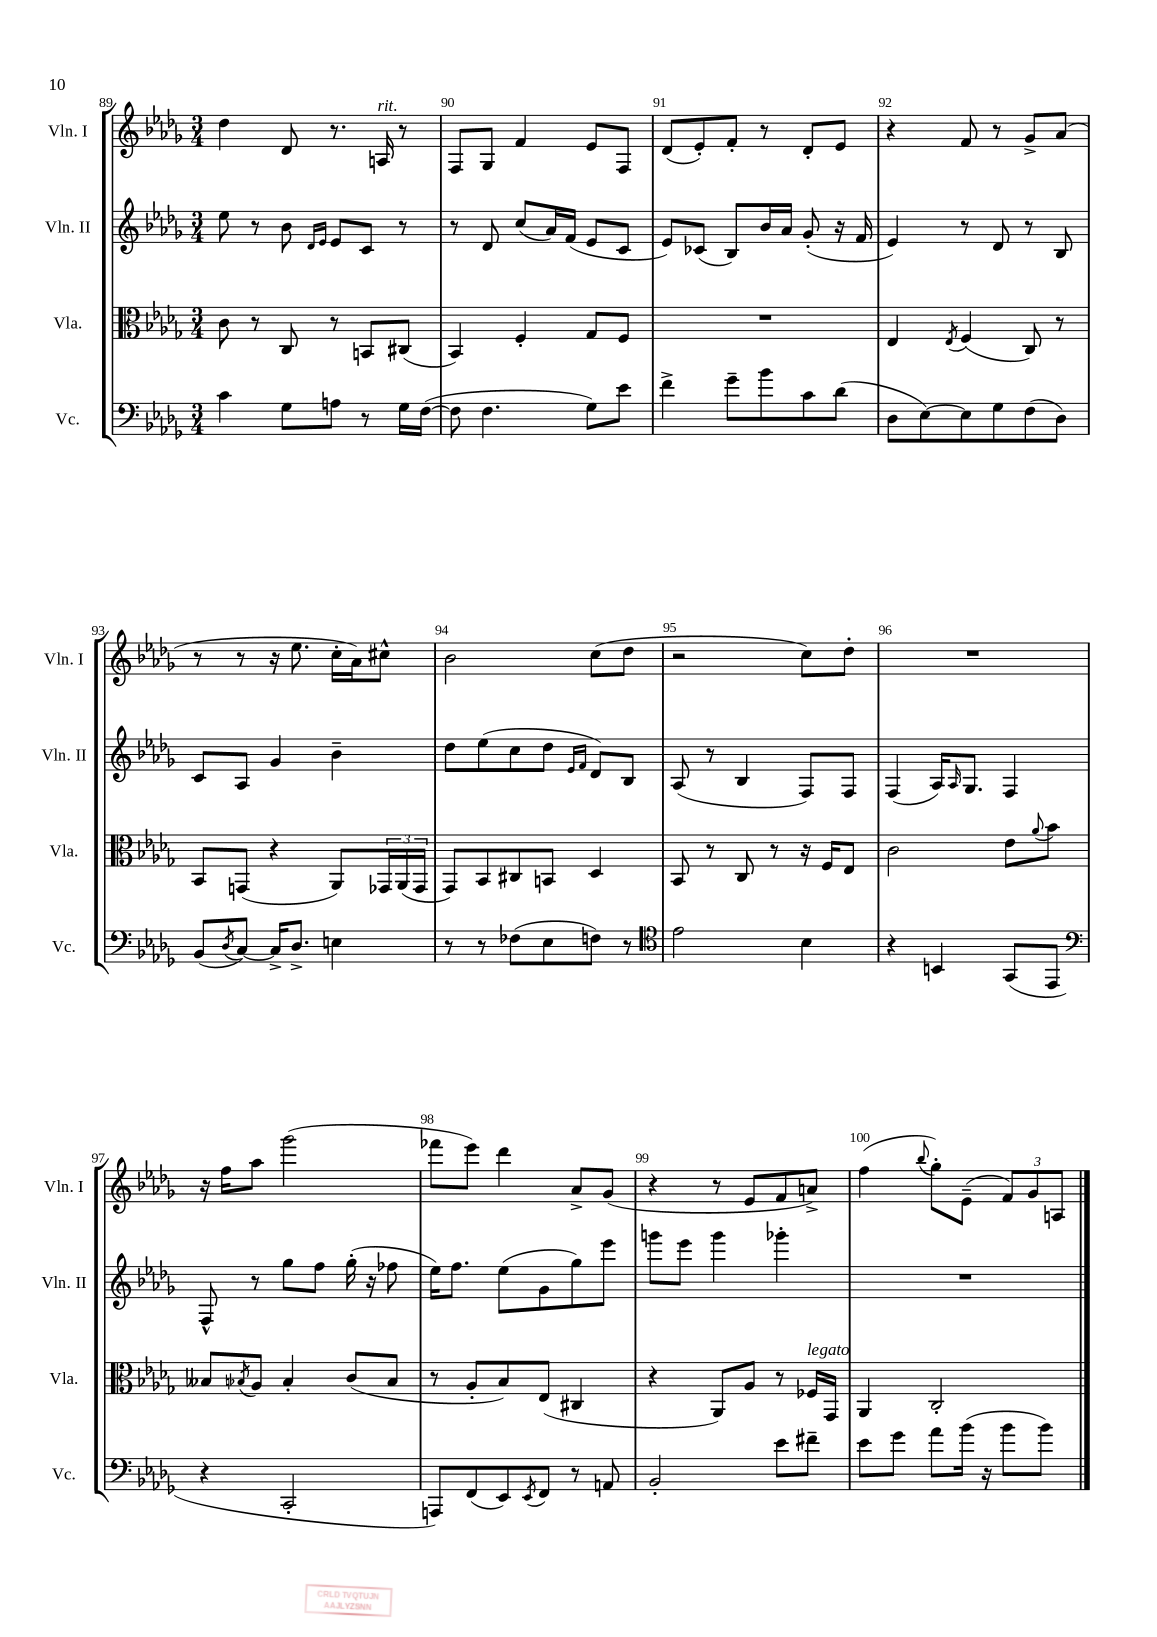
<<
\new StaffGroup <<
\new Staff = "s0" \with { instrumentName = "Vln. I" shortInstrumentName = "Vln. I" } {
    \clef treble \key des \major \numericTimeSignature \time 3/4
    des''4 des'8 r8. a16^\markup { \italic "rit." } r8 |
    f8 ges8 f'4 ees'8 f8 |
    des'8( ees'8-.) f'8-. r8 des'8-. ees'8 |
    r4 f'8 r8 ges'8-> aes'8( |
    r8 r8 r16 ees''8. c''16-. aes'16) cis''8-^ |
    bes'2 c''8( des''8 |
    r2 c''8) des''8-. |
    R2. |
    r16 f''16 aes''8 ges'''2( |
    fes'''8 ees'''8) des'''4 aes'8-> ges'8( |
    r4 r8 ees'8 f'8 a'8->) |
    f''4( \appoggiatura { bes''8 } ges''8-.) ees'8--( \tuplet 3/2 { f'8) ges'8 a8 } \bar "|." |
}
\new Staff = "s1" \with { instrumentName = "Vln. II" shortInstrumentName = "Vln. II" } {
    \clef treble \key des \major \numericTimeSignature \time 3/4
    ees''8 r8 bes'8 \grace { des'16 ees'16 } ees'8 c'8 r8 |
    r8 des'8 c''8( aes'16) f'16( ees'8 c'8 |
    ees'8) ces'8( bes8) bes'16 aes'16 ges'8-.( r16 f'16 |
    ees'4) r8 des'8 r8 bes8 |
    c'8 aes8 ges'4 bes'4-- |
    des''8 ees''8( c''8 des''8 \grace { ees'16 f'16 } des'8) bes8 |
    aes8( r8 bes4 f8) f8 |
    f4( aes16) \grace { aes16 } ges8. f4 |
    f8-^ r8 ges''8 f''8 ges''16-.( r16 fes''8 |
    ees''16) f''8. ees''8( ges'8 ges''8) ees'''8 |
    g'''8 ees'''8 g'''4 ges'''4-. |
    R2. \bar "|." |
}
\new Staff = "s2" \with { instrumentName = "Vla." shortInstrumentName = "Vla." } {
    \clef alto \key des \major \numericTimeSignature \time 3/4
    c'8 r8 c8 r8 b,8 cis8( |
    bes,4) f4-. ges8 f8 |
    R2. |
    ees4 \acciaccatura { ees8 } f4( c8) r8 |
    bes,8 g,8( r4 aes,8) \tuplet 3/2 { ges,16 aes,16( ges,16 } |
    ges,8) bes,8 cis8 b,8 des4 |
    bes,8 r8 c8 r8 r16 f16 ees8 |
    c'2 ees'8 \appoggiatura { aes'8 } bes'8 |
    beses8 \acciaccatura { bes8 } aes8 bes4-. c'8( bes8 |
    r8 aes8-. bes8) ees8( cis4 |
    r4 aes,8) aes8 r8 fes16^\markup { \italic "legato" } ges,16 |
    aes,4 c2-. \bar "|." |
}
\new Staff = "s3" \with { instrumentName = "Vc." shortInstrumentName = "Vc." } {
    \clef bass \key des \major \numericTimeSignature \time 3/4
    c'4 ges8 a8 r8 ges16 f16~( |
    f8 f4. ges8) ees'8 |
    f'4-> ges'8-- bes'8 c'8 des'8( |
    des8 ees8~) ees8 ges8 f8( des8) |
    bes,8( \acciaccatura { des8 } c8~) c16-> des8.-> e4 |
    r8 r8 fes8( ees8 f8) r8 |
    \clef tenor ees'2 bes4 |
    r4 b,4 ges,8( ees,8 |
    \clef bass r4 c,2-. |
    a,,8) f,8( ees,8) \acciaccatura { ees,8 } f,8 r8 a,8 |
    bes,2-. ees'8 fis'8-- |
    ees'8 ges'8 aes'8 bes'16( r16 bes'8 bes'8) \bar "|." |
}
>>
>>
\layout { \context { \Score currentBarNumber = #89 \override BarNumber.break-visibility = ##(#f #t #t) barNumberVisibility = #all-bar-numbers-visible } }
